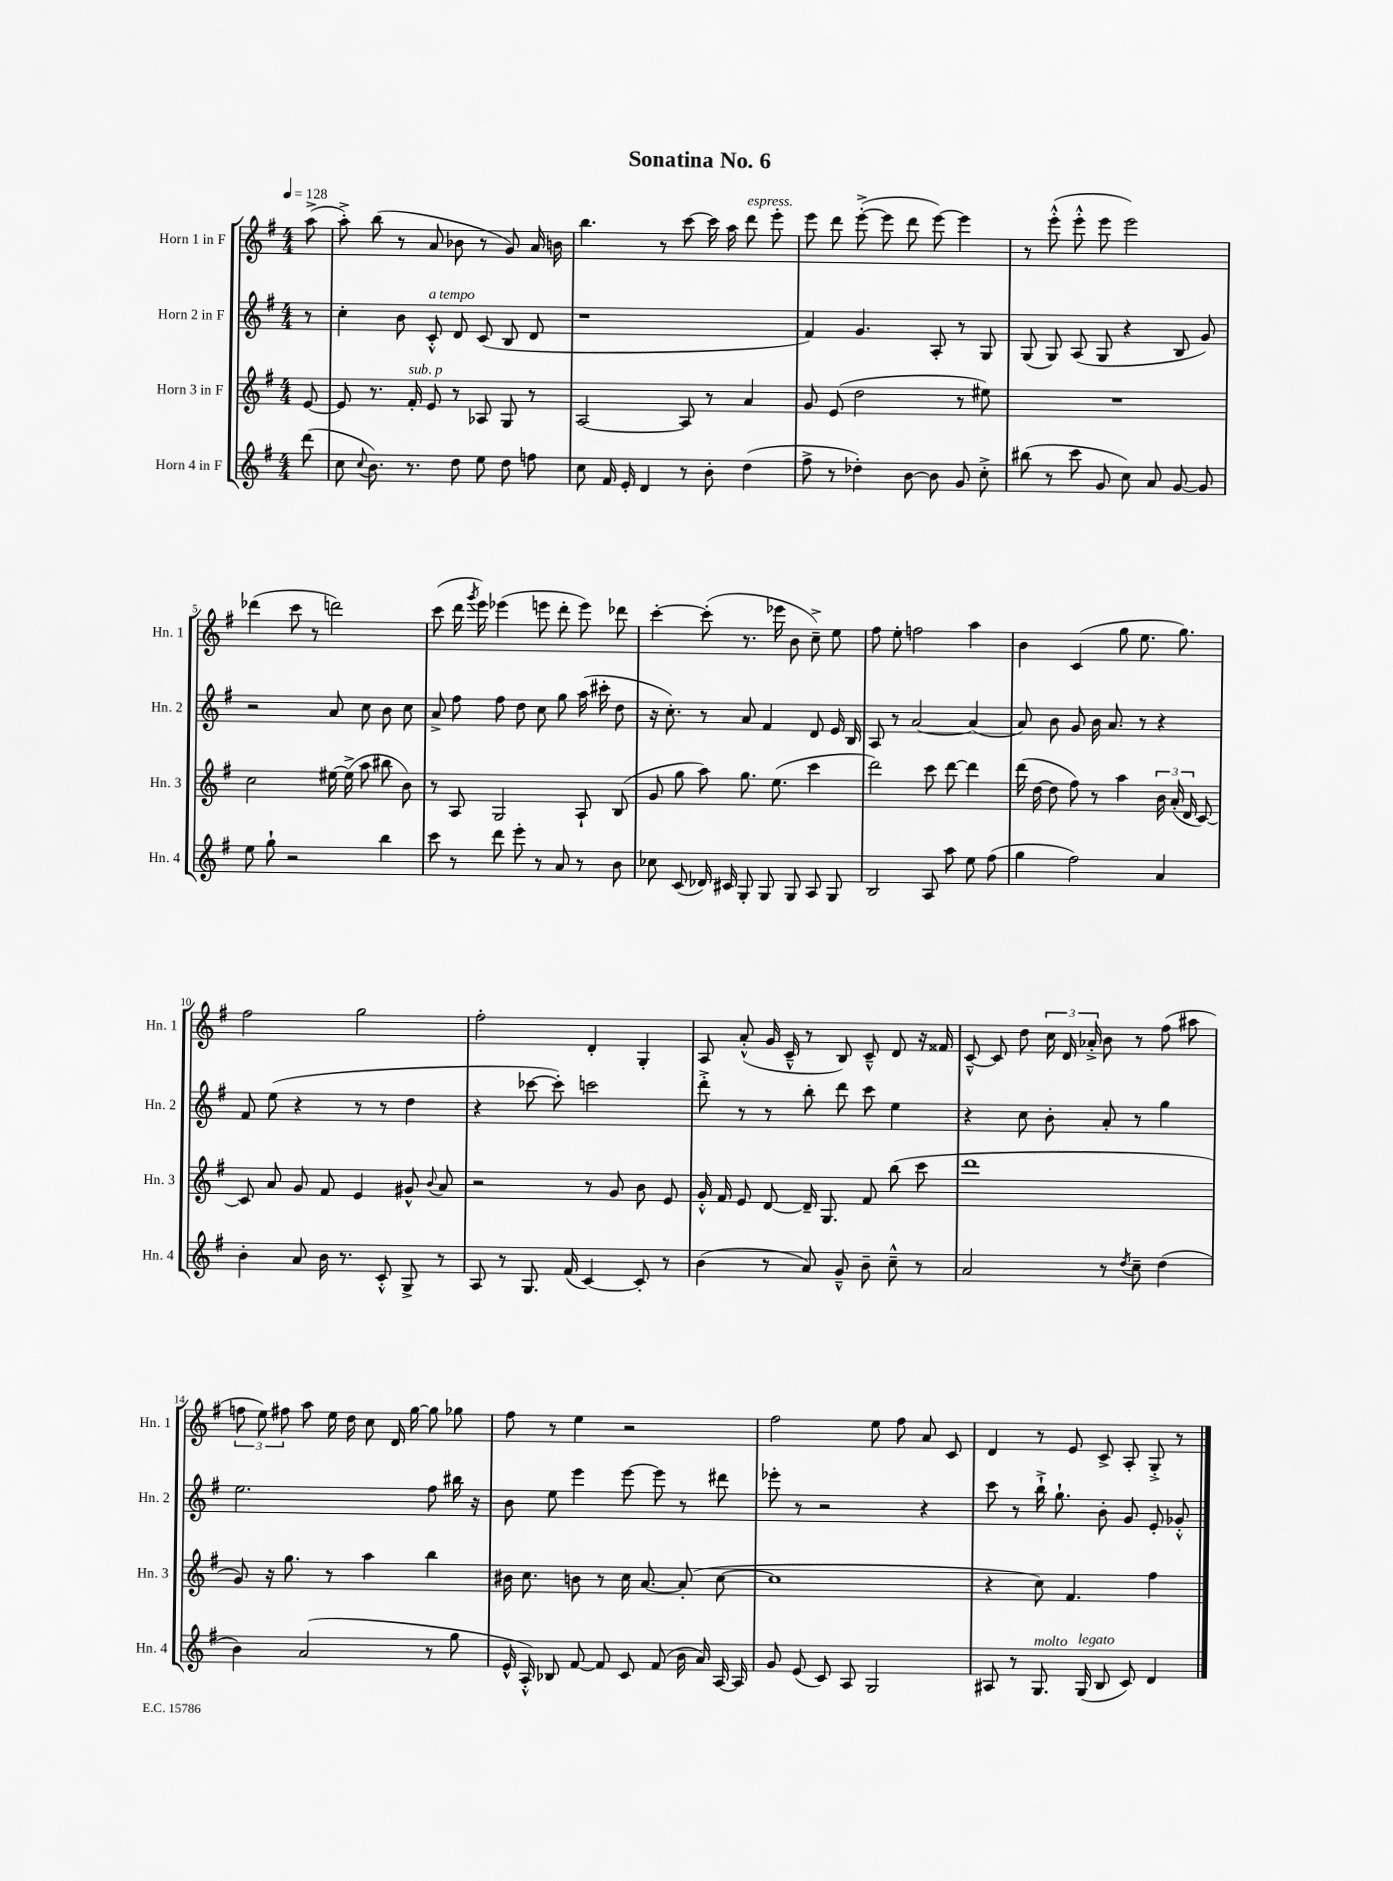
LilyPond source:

\header { title = "Sonatina No. 6" }
<<
\new StaffGroup <<
\new Staff = "s0" \with { instrumentName = "Horn 1 in F" shortInstrumentName = "Hn. 1" } {
    \clef treble \key g \major \numericTimeSignature \time 4/4 \partial 8 \tempo 4 = 128
    \autoBeamOff a''8->( |
    a''8-.->) b''8( r8 a'8 bes'8 r8 g'8) a'16 b'16 |
    b''4. r8 c'''8~ c'''16 a''16 d'''8^\markup { \italic "espress." } e'''8-. |
    e'''8 d'''8 e'''8~-.->( e'''8 d'''8 e'''8~) e'''4 |
    r8 e'''8-.-^( e'''8-.-^ e'''8 e'''2) |
    des'''4( c'''8 r8 d'''2) |
    c'''8( d'''16 \acciaccatura { g'''8 } e'''16) ees'''4( e'''8 d'''8-. e'''8) des'''8 |
    c'''4~-. c'''8-.( r8. ees'''16 b'8 c''8--->) e''8 |
    fis''8 e''8-. f''2 a''4 |
    b'4 c'4( g''8 e''8. g''8.) |
    fis''2 g''2 |
    fis''2-. d'4-. g4-. |
    a8 a'8-.-^( g'16 c'16---^ r8 b8) c'8---^ d'8 r16 fisis'16 |
    c'8~---^ c'8 d''8 \tuplet 3/2 { c''16 d'16 aes'16-.-> } b'8 r8 fis''8( ais''8 |
    \tuplet 3/2 { f''8 e''8) fis''8 } a''8 e''16 d''16 c''8 d'16 g''16~ g''8 ges''8 |
    fis''8 r8 e''4 r2 |
    fis''2 e''8 fis''8 a'8 c'8 |
    d'4 r8 e'8 c'8-> a8-. g8-.-> r8 \bar "|." |
}
\new Staff = "s1" \with { instrumentName = "Horn 2 in F" shortInstrumentName = "Hn. 2" } {
    \clef treble \key g \major \numericTimeSignature \time 4/4 \partial 8
    \autoBeamOff r8 |
    c''4-. b'8 c'8-.-^^\markup { \italic "a tempo" } d'8 c'8( b8 d'8 |
    r1 |
    fis'4) g'4. a8-. r8 g8 |
    g8( g8) a8( g8 r4 b8 g'8) |
    r2 a'8 c''8 b'8 c''8 |
    a'8-> fis''8 fis''8 d''8 c''8 g''8 a''16( cis'''16-. d''8 |
    r16 c''8.-.) r8 a'8 fis'4 d'8 e'16 b16 |
    a8 r8 a'2~ a'4( |
    a'8) b'8 g'8 b'16 a'8. r8 r4 |
    fis'8 e''8( r4 r8 r8 d''4 |
    r4 ces'''8~ ces'''8-.) c'''2 |
    d'''8-.-> r8 r8 b''8-. d'''8 c'''8 e''4 |
    r4 c''8 b'8-. a'8-. r8 g''4 |
    e''2. fis''8 bis''16 r16 |
    b'8 e''8 e'''4 e'''8~ e'''8 r8 dis'''8 |
    ees'''8-. r8 r2 r4 |
    c'''8 r8 b''16-!-> g''8.-! b'8-. g'8 e'8-. ges'8-.-^ \bar "|." |
}
\new Staff = "s2" \with { instrumentName = "Horn 3 in F" shortInstrumentName = "Hn. 3" } {
    \clef treble \key g \major \numericTimeSignature \time 4/4 \partial 8
    \autoBeamOff e'8~ |
    e'8 r8. fis'16-.^\markup { \italic "sub. p" } e'8 r8 aes8 g8 r8 |
    a2~ a8 r8 a'4 |
    g'8 e'8( d''2 r8 eis''8) |
    R1 |
    c''2 eis''16~ eis''16->( a''8 bis''8 b'8) |
    r8 a8 g2 a8-! b8( |
    g'8 g''8 a''8) g''8. e''8.( c'''4 |
    d'''2) c'''8 d'''8~ d'''4 |
    d'''16( d''16~ d''8 fis''8) r8 a''4 \tuplet 3/2 { b'16 a'16-.( d'16 } c'8~) |
    c'8 a'8 g'8 fis'8 e'4 gis'8-^ \appoggiatura { b'8 } a'8 |
    r2 r8 g'8 b'8 e'8 |
    g'16-.-^ fis'16 e'8 d'8~ d'16-- g8. fis'8 b''8( c'''8 |
    d'''1 |
    g'8) r16 g''8. r8 a''4 b''4 |
    bis'16 c''8. b'8 r8 c''16 a'8.~ a'8-.( c''8~ |
    c''1 |
    r4 c''8) fis'4. fis''4 \bar "|." |
}
\new Staff = "s3" \with { instrumentName = "Horn 4 in F" shortInstrumentName = "Hn. 4" } {
    \clef treble \key g \major \numericTimeSignature \time 4/4 \partial 8
    \autoBeamOff d'''8( |
    c''8 \appoggiatura { c''8 } b'8.) r8. d''8 e''8 d''8 f''8 |
    c''8 fis'16 e'16-. d'4 r8 b'8-. d''4( |
    fis''8-> r8 des''4-.) b'8~ b'8 g'8 c''8-.-> |
    bis''8( r8 c'''8 g'8 c''8) a'8 g'8~ g'8 |
    e''8 g''8-! r2 b''4 |
    c'''8 r8 d'''8 e'''8-. r8 a'8 r8 b'8 |
    ces''8 c'8( des'16) cis'16 g8-. g8 g8 a8 g8 |
    b2 a8 a''8 e''8 fis''8( |
    g''4 fis''2) a'4 |
    b'4-. a'8 b'16 r8. c'8-.-^ g8-> r8 |
    a8 r8 g8. fis'16( c'4~) c'8-. r8 |
    b'4( r8 a'8) g'8---^ b'8-- c''8---^ r8 |
    a'2 r8 \acciaccatura { d''8 } c''8-- d''4( |
    b'4) a'2( r8 g''8 |
    e'16-^ a16-.-^) bes8 fis'8~ fis'8 c'8 fis'8( b'16 a'16) a16~ a16 |
    g'8 e'8( c'8) a8 g2 |
    ais8 r8 g8.^\markup { \italic "molto" } g16^\markup { \italic "legato" }( b8 c'8) d'4 \bar "|." |
}
>>
>>
